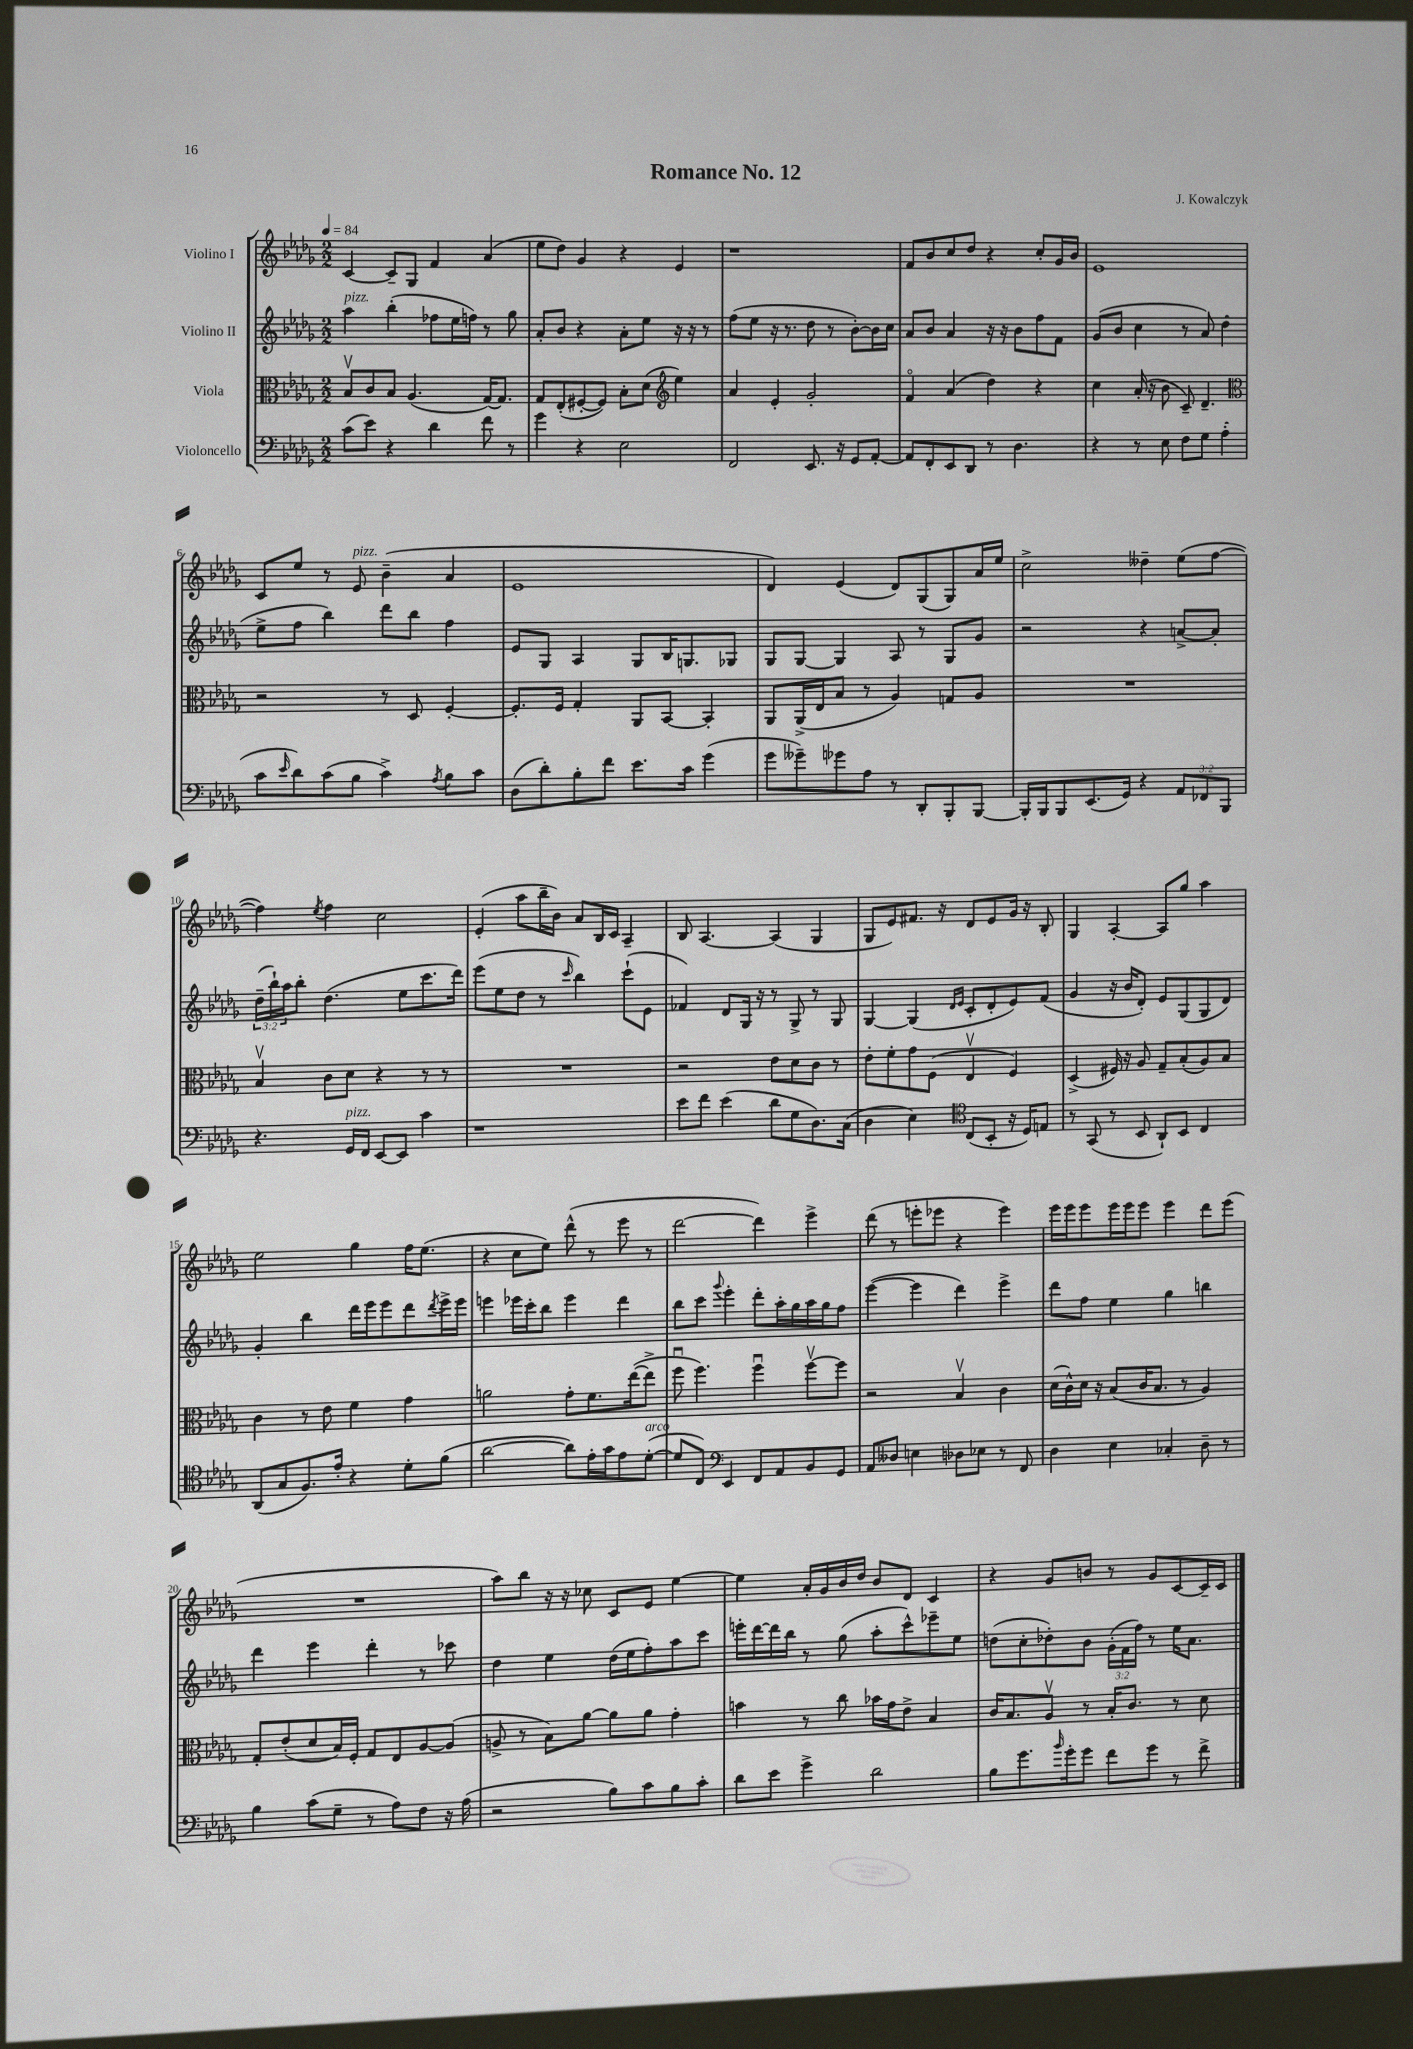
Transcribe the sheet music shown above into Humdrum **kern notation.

**kern	**kern	**kern	**kern
*part4	*part3	*part2	*part1
*staff4	*staff3	*staff2	*staff1
*I"Violoncello	*I"Viola	*I"Violino II	*I"Violino I
*clefF4	*clefC3	*clefG2	*clefG2
*k[b-e-a-d-g-]	*k[b-e-a-d-g-]	*k[b-e-a-d-g-]	*k[b-e-a-d-g-]
*M2/2	*M2/2	*M2/2	*M2/2
*MM84	*MM84	*MM84	*MM84
=1	=1	=1	=1
!	!	!LO:TX:a:i:t=pizz.	!
(8c\L	8B-v/L	4aa-\	[4c/
8e-\J)	8c/	.	.
4r	8B-/J	(4bb-'\	8c~/L]
.	(4.A-/	.	8G-/J
4d-\	.	8ff-X\L	4f/
.	.	16ee-\L	.
.	.	16ffn\JJ)	.
8f\	[16G-/KL)	8r	(4a-/
.	8.G-/J]	.	.
8r	.	8gg-\	.
=2	=2	=2	=2
4g-\	8G-/L	8a-'/L	8ee-\L
.	(8E-'/	8b-/J	8dd-\J)
4r	[8F#X'/	4r	4g-/
.	8F#/J])	.	.
2E-\	8B-'\L	8a-'\L	4r
.	(8d-\J	8ee-\J	.
*	*clefG2	*	*
.	4ee-\)	16r	4e-/
.	.	16r	.
.	.	8r	.
=3	=3	=3	=3
2FF/	4a-/	(8ff\L	1r
.	.	8ee-\J	.
.	4e-'/	16r	.
.	.	8.r	.
8.EE-/	2g-'/	8dd-\	.
.	.	8r	.
16r	.	.	.
8GG-/L	.	[8b-'\L)	.
[8AA-'/J	.	16b-\L]	.
.	.	16cc\JJ	.
=4	=4	=4	=4
8AA-/L]	4f/	8a-/L	8f/L
8FF'/	.	8b-/J	8b-/
8EE-/	(4a-/	4a-/	8cc/
8DD-/J	.	.	8dd-/J
8r	4dd-\)	16r	4r
.	.	16r	.
4.D-\	.	8b-\L	.
.	4r	8ff\	8cc'/L
.	.	8f\J	16g-/L
.	.	.	16b-/JJ
=5	=5	=5	=5
4r	4cc\	(8g-/L	1e-
.	.	8b-/J	.
8r	(16a-'/	4cc\	.
.	16r	.	.
8E-\	8b-\	.	.
8F\L	8c~/)	8r	.
8G-\J	4.d-~/	8a-/)	.
(4A-'\	.	(4dd-\	.
!!LO:LB:g=z
=6	=6	=6	=6
*	*clefC3	*	*
8c\L	2r	8ee-^\L	8c/L
16qqe-/	.	.	.
8d-\)	.	8ff\J	8ee-/J
(8c\	.	4bb-\)	8r
!	!	!	!LO:TX:a:i:t=pizz.
8B-\J	.	.	8e-/
4c^\)	8r	8ddd-\L	(4b-~\
.	8D-/	8bb-\J	.
8qA-/	.	.	.
8B-\L	[4F'/	4ff\	4a-/
8c\J	.	.	.
=7	=7	=7	=7
(8D-\L	8.F'/L]	8e-/L	1e-
8d-'\)	.	8G-/J	.
.	16F/Jk	.	.
8B-'\	4G-'/	4A-/	.
8f\J	.	.	.
8.e-\L	8AA-/L	8G-/L	.
.	[8BB-/J	16B-/K	.
16c\Jk	.	8.Gn/	.
(4g-\	4BB-'/]	.	.
.	.	8G-X/J	.
=8	=8	=8	=8
8g-\L	8AA-/L	8G-/L	4d-/)
8g--X~\)	(16AA-^/L	[8G-/J	.
.	16E-/J	.	.
8g-X\	8B-/J	4G-/]	(4e-/
8A-\J	8r	.	.
8r	4A-/)	8A-/	8d-/L)
8DD-'/L	.	8r	(8G-/
8BBB-'/	8Gn/L	8G-/L	8G-/)
[8BBB-/J	8A-/J	8g-/J	16a-/L
.	.	.	16ee-/JJ
=9	=9	=9	=9
16BBB-'/LL]	1r	2r	2cc^\
16BBB-/J	.	.	.
8BBB-/	.	.	.
(8.EE-/	.	.	.
16GG-/Jk)	.	.	.
4r	.	4r	4dd--X~\
12AA-/L	.	[8an^/L	(8ee-\L
12FF-X/	.	.	.
.	.	8a'/J]	[8ff\J
12BBB-/J	.	.	.
!!LO:LB:g=z
=10	=10	=10	=10
4.r	4B-v/	(24dd-~\LL	4ff\])
.	.	24bb-`\)	.
.	.	24aa-\J	.
.	.	8bb-'\J	.
.	.	.	8qee-/
.	8c\L	(4.dd-\	4ff\
!LO:TX:a:i:t=pizz.	!	!	!
16GG-/LL	8d-\J	.	.
16FF/JJ	.	.	.
[8EE-/L	4r	.	2cc\
8EE-/J]	.	8ee-\L	.
4c\	8r	8.ccc\	.
.	8r	.	.
.	.	16ddd-\Jk)	.
=11	=11	=11	=11
1r	1r	(8eee-\L	(4e-'/
.	.	8ee-\	.
.	.	8dd-\J	8aa-\L
.	.	8r	16bb-~\L
.	.	.	16b-\JJ)
.	.	16qqccc/	.
.	.	4bb-\)	8a-/L
.	.	.	16B-/L
.	.	.	16c/JJ
.	.	(8ccc`\L	4A-~/
.	.	8e-\J	.
=12	=12	=12	=12
8e-\L	2r	4f-X/)	8B-/
8f\J	.	.	[4.A-/
(4e-\	.	8d-/L	.
.	.	16G-/Jk	.
.	.	16r	.
8d-\L	8e-\L	8r	(4A-/]
8G-\	8d-\	8G-^/	.
8.D-\)	8c\J	8r	4G-/
.	8r	8G-/	.
(16C\Jk	.	.	.
=13	=13	=13	=13
4D-\	8e-'\L	[4G-/	8G-/L
.	8f'\	.	8e-/)
4E-\)	8g-\	(4G-/]	8.f#X/J
.	(8F\J	.	.
.	.	.	16r
*clefC4	*	*	*
.	.	16qqd-/LL	.
.	.	16qqe-/JJ	.
(8C/L	4E-v/	8c'/L	8d-/L
8BB-'/J	.	8d-'/	8e-/
16r	4F/)	8e-/)	16g-/Jk
16D-/KL)	.	.	16r
8En/J	.	(8f/J	8B-'/
=14	=14	=14	=14
8r	(4D-^/	4g-/	4G-/
(8GG-/	.	.	.
8r	16F#X/)	16r	[4A-'/
.	16r	16b-/KL	.
8BB-/	8A-/	8d-'/J)	.
8AA-`/L)	8G-~/L	8e-/L	8A-/L]
8BB-/J	(8B-'/	(8G-/	8gg-/J
4C/	8A-/)	8G-/	4aa-\
.	8B-/J	8d-/J)	.
!!LO:LB:g=z
=15	=15	=15	=15
(8AA-/L	4c\	4g-'/	2ee-\
8G-/	.	.	.
8.F/)	8r	4bb-\	.
.	8e-\	.	.
16e-'/Jk	.	.	.
4r	4f\	16ddd-\LL	4gg-\
.	.	16eee-\J	.
.	.	8eee-\	.
8d-'\L	4g-\	8ddd-\	16ff\KL
.	.	.	(8.ee-\J
.	.	8qddd-/	.
(8f\J	.	16eee-^\L	.
.	.	16eee-\JJ	.
=16	=16	=16	=16
[2a-\	2an\	4eeen\	4r
.	.	16eee-X\LL	8cc\L
.	.	16ccc'\J	.
.	.	8bb-\J	8ee-\J)
8a-\L])	8g-'\L	4eee-\	(8ddd-^^\
16e-'\L	8.f\	.	8r
16g-\J	.	.	.
8e-\	.	4ddd-\	8eee-\
.	([16ee-\k	.	.
!LO:TX:a:i:t=arco	!	!	!
([8d-'\J	8ee-^\J]	.	8r
=17	=17	=17	=17
8d-/L]	8ffu\	8bb-\L	[2ddd-\
8C/J)	4.ff\)	8ccc\J	.
*clefF4	*	*	*
.	.	8qqggg-/	.
4EE-/	.	4eee-'\	.
8FF/L	4ffu\	8ddd-'\L	4ddd-\])
8AA-/	.	16aa-'\L	.
.	.	16gg-\	.
8BB-/	[8ffv\L	16aa-\	4eee-^\
.	.	16gg-\J	.
8GG-/J	8ff\J]	8ff\J	.
=18	=18	=18	=18
8AA-/L	2r	([4eee-\	(8ddd-\
8D--X/J	.	.	8r
4En\	.	4eee-\]	8eeen'\L
.	.	.	8eee-X\J
8D-X\L	4B-v/	4ddd-\)	4r
8E-X\J	.	.	.
8r	4c\	4eee-^\	4eee-\)
8FF/	.	.	.
=19	=19	=19	=19
4D-\	(16d-\LL	8ddd-\L	16eee-\LL
.	16c^^\)	.	16eee-\J
.	16d-\JJ	8ff\J	8eee-\
.	16r	.	.
4E-\	(8B-/L	4ee-\	16eee-\L
.	.	.	16eee-\J
.	16c/K	.	8eee-\J
.	8.B-/J	.	.
4C-X'/	.	4gg-\	4eee-\
.	8r	.	.
8D-~\	4A-/)	4bbn\	8ddd-\L
8r	.	.	(8eee-\J
!!LO:LB:g=z
=20	=20	=20	=20
4B-\	8G-'/L	4ddd-\	1r
.	(8e-'/	.	.
(8c\L	8d-/	4eee-\	.
8G-~\J	16B-/L)	.	.
.	16F'/JJ	.	.
8r	8G-/L	4ddd-'\	.
8A-\L)	8E-/	.	.
8F\J	[8A-/	8r	.
16r	(8A-/J]	8ccc-X\	.
(16A-\	.	.	.
=21	=21	=21	=21
2r	8An^/	4dd-\	8aa-\L)
.	8r	.	8bb-\J
.	8B-\L)	4ee-\	16r
.	.	.	16r
.	[8a-\J	.	8cc-X\
8B-\L)	8a-\L]	(16dd-\LL	8c/L
.	.	16ee-\J	.
8c\	8a-\J	8ff'\)	8e-/J
8B-\	4g-'\	8aa-\	[4ee-\
8c'\J	.	8ccc\J	.
=22	=22	=22	=22
8d-\L	4bn\	16eeen'\LL	4ee-\]
.	.	[16ddd-\	.
8e-\J	.	16ddd-\]	.
.	.	16bb-\JJ	.
4g-^\	8r	8r	16a-'/LL
.	.	.	16g-/
.	8cc\	(8gg-\	16b-/
.	.	.	16dd-/JJ
2d-\	16b-X\LL	8aa-'\L	8b-/L
.	16g-\J	.	.
.	8e-^\J	8ccc^^\)	8d-/J
.	4B-/	8eee-X~\	4c/
.	.	8ee-\J	.
=23	=23	=23	=23
8B-\L	16c/KL	(8ddn\L	4r
.	8.B-/	.	.
8.g-\	.	8cc'\	.
.	8A-v/J	8dd-X'\)	8g-/L
16qqb-/	.	.	.
16g-'\k	.	.	.
8g-\J	8r	8b-\J	8bn/J
8f\L	16B-'/KL	(24g-'\LL	8r
.	.	24f\	.
.	8.c/J	.	.
.	.	24ff\JJ)	.
8g-\J	.	8r	8g-/L
8r	8r	16ee-\KL	[8c/
.	.	8.a-\J	.
8f^\	8d-\	.	16c~/L]
.	.	.	16c/JJ
==	==	==	==
*-	*-	*-	*-
